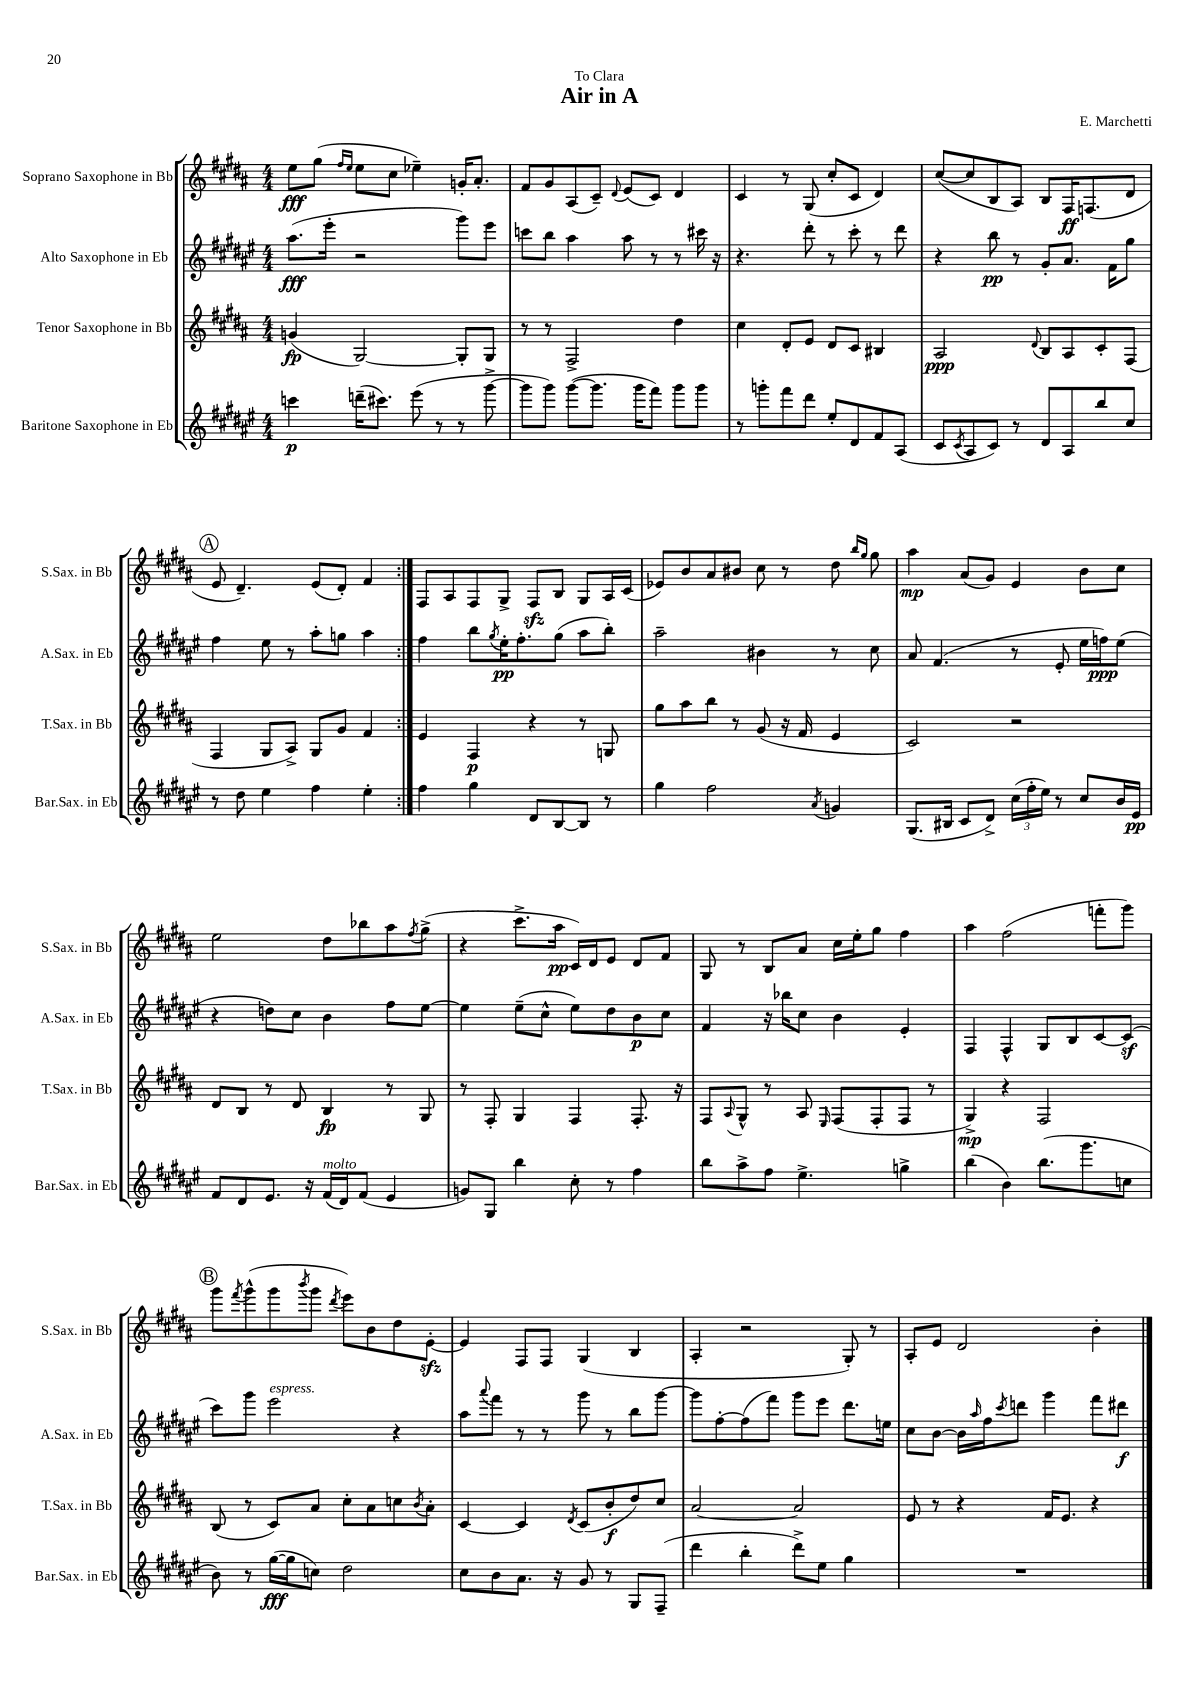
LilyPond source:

\header { title = "Air in A" composer = "E. Marchetti" dedication = "To Clara" }
<<
\new StaffGroup <<
\new Staff = "s0" \with { instrumentName = "Soprano Saxophone in Bb" shortInstrumentName = "S.Sax. in Bb" } {
    \clef treble \key b \major \numericTimeSignature \time 4/4
    \repeat volta 2 { e''8\fff gis''8( \grace { fis''16 e''16 } e''8 cis''8 ees''4--) g'16-. ais'8.-. |
    fis'8 gis'8 ais8( cis'8--) \appoggiatura { dis'8 } e'8( cis'8) dis'4 |
    cis'4 r8 gis8( cis''8-. cis'8 dis'4) |
    cis''8~( cis''8 b8 ais8) b8 fis16\ff f8.( dis'8 |
    \mark \markup { \circle "A" } e'8 dis'4.--) e'8( dis'8-.) fis'4 | }
    fis8 ais8 fis8 gis8-> fis8\sfz b8 gis8 ais16 cis'16( |
    ees'8) b'8 ais'8 bis'8 cis''8 r8 dis''8 \grace { b''16 gis''16 } gis''8 |
    ais''4\mp ais'8( gis'8) e'4 b'8 cis''8 |
    e''2 dis''8 bes''8 ais''8 \acciaccatura { fis''8 } gis''8->( |
    r4 cis'''8.-> ais''16\pp cis'16) dis'16 e'8 dis'8 fis'8 |
    gis8 r8 b8 ais'8 cis''16 e''16-. gis''8 fis''4 |
    ais''4 fis''2( f'''8-. gis'''8) |
    \mark \markup { \circle "B" } gis'''8 \acciaccatura { fis'''8 } gis'''8-^( gis'''8 \acciaccatura { b'''8 } gis'''8 \acciaccatura { dis'''8 } e'''8) b'8 dis''8 e'8~-.\sfz |
    e'4 fis8 fis8 gis4( b4 |
    ais4-. r2 gis8-.) r8 |
    ais8-. e'8 dis'2 b'4-. \bar "|." |
}
\new Staff = "s1" \with { instrumentName = "Alto Saxophone in Eb" shortInstrumentName = "A.Sax. in Eb" } {
    \clef treble \key fis \major \numericTimeSignature \time 4/4
    \repeat volta 2 { ais''8.\fff( eis'''16-. r2 gis'''8) eis'''8 |
    c'''8 b''8 ais''4 ais''8 r8 r8 cis'''16 r16 |
    r4. dis'''8-. r8 cis'''8-. r8 dis'''8 |
    r4 b''8\pp r8 gis'8-. ais'8. fis'16 gis''8 |
    \mark \markup { \circle "A" } fis''4 eis''8 r8 ais''8-. g''8 ais''4 | }
    fis''4 b''8 \acciaccatura { gis''8 } eis''16-.\pp fis''8.-. gis''8( ais''8 b''8-.) |
    ais''2-- bis'4 r8 cis''8 |
    ais'8 fis'4.( r8 eis'8-. eis''16 f''16\ppp) eis''8( |
    r4 d''8) cis''8 b'4 fis''8 eis''8~ |
    eis''4 eis''8--( cis''8-^ eis''8) dis''8 b'8\p cis''8 |
    fis'4 r16 bes''16 cis''8 b'4 eis'4-. |
    fis4 fis4-^ gis8 b8 cis'8~ cis'8\sf( |
    \mark \markup { \circle "B" } cis'''8) gis'''8 eis'''2^\markup { \italic "espress." } r4 |
    ais''8 \appoggiatura { ais'''8 } fis'''8 r8 r8 gis'''8 r8 b''8 gis'''8~ |
    gis'''8 fis''8~-. fis''8( fis'''8) gis'''8 eis'''8 dis'''8. e''16 |
    cis''8 b'8~ b'16 \grace { ais''16 } fis''16 \acciaccatura { cis'''8 } d'''8 gis'''4 fis'''8 dis'''8\f \bar "|." |
}
\new Staff = "s2" \with { instrumentName = "Tenor Saxophone in Bb" shortInstrumentName = "T.Sax. in Bb" } {
    \clef treble \key b \major \numericTimeSignature \time 4/4
    \repeat volta 2 { g'4\fp( gis2~) gis8-. gis8 |
    r8 r8 fis2-> dis''4 |
    cis''4 dis'8-. e'8 dis'8 cis'8 bis4 |
    ais2\ppp \appoggiatura { dis'8 } b8 ais8 cis'8-. fis8( |
    \mark \markup { \circle "A" } fis4 gis8 ais8->) gis8 gis'8 fis'4 | }
    e'4 fis4\p r4 r8 g8 |
    gis''8 ais''8 b''8 r8 gis'8( r16 fis'16 e'4 |
    cis'2) r2 |
    dis'8 b8 r8 dis'8 b4\fp r8 gis8 |
    r8 fis8-. gis4 fis4 fis8.-. r16 |
    fis8 \appoggiatura { ais8 } gis8-^ r8 ais8 \grace { e16 } fis8( fis8-. fis8 r8 |
    gis4->\mp) r4 fis2 |
    \mark \markup { \circle "B" } b8( r8 cis'8) ais'8 cis''8-. ais'8 c''8 \acciaccatura { b'8 } ais'8-. |
    cis'4~ cis'4 \acciaccatura { dis'8 } cis'8( b'8-.\f dis''8) cis''8 |
    ais'2~ ais'2 |
    e'8 r8 r4 fis'16 e'8. r4 \bar "|." |
}
\new Staff = "s3" \with { instrumentName = "Baritone Saxophone in Eb" shortInstrumentName = "Bar.Sax. in Eb" } {
    \clef treble \key fis \major \numericTimeSignature \time 4/4
    \repeat volta 2 { c'''4\p d'''16--( cis'''8.) eis'''8( r8 r8 gis'''8~-> |
    gis'''8 gis'''8) gis'''8~( gis'''8. gis'''16 fis'''8) gis'''8 gis'''8 |
    r8 g'''8-. fis'''8 dis'''8 eis''8-. dis'8 fis'8 ais8( |
    cis'8 \acciaccatura { cis'8 } ais8 cis'8) r8 dis'8 ais8 b''8 cis''8 |
    \mark \markup { \circle "A" } r8 dis''8 eis''4 fis''4 eis''4-. | }
    fis''4 gis''4 dis'8 b8~ b8 r8 |
    gis''4 fis''2 \acciaccatura { ais'8 } g'4 |
    gis8.( bis16 cis'8 dis'8->) \tuplet 3/2 { cis''16( fis''16-. eis''16) } r8 cis''8 b'16 eis'16\pp |
    fis'8 dis'8 eis'8. r16 fis'16^\markup { \italic "molto" }( dis'16) fis'8( eis'4 |
    g'8) gis8 b''4 cis''8-. r8 fis''4 |
    b''8 ais''8-> fis''8 eis''4.-> g''4-> |
    b''4( b'4) b''8.( gis'''8. c''8 |
    \mark \markup { \circle "B" } b'8) r8 gis''16~\fff( gis''16 c''8) dis''2 |
    cis''8 b'8 ais'8. r16 gis'8 r8 gis8 fis8--( |
    dis'''4 b''4-. dis'''8->) eis''8 gis''4 |
    R1 \bar "|." |
}
>>
>>
\layout { \context { \Score \remove "Bar_number_engraver" } }
